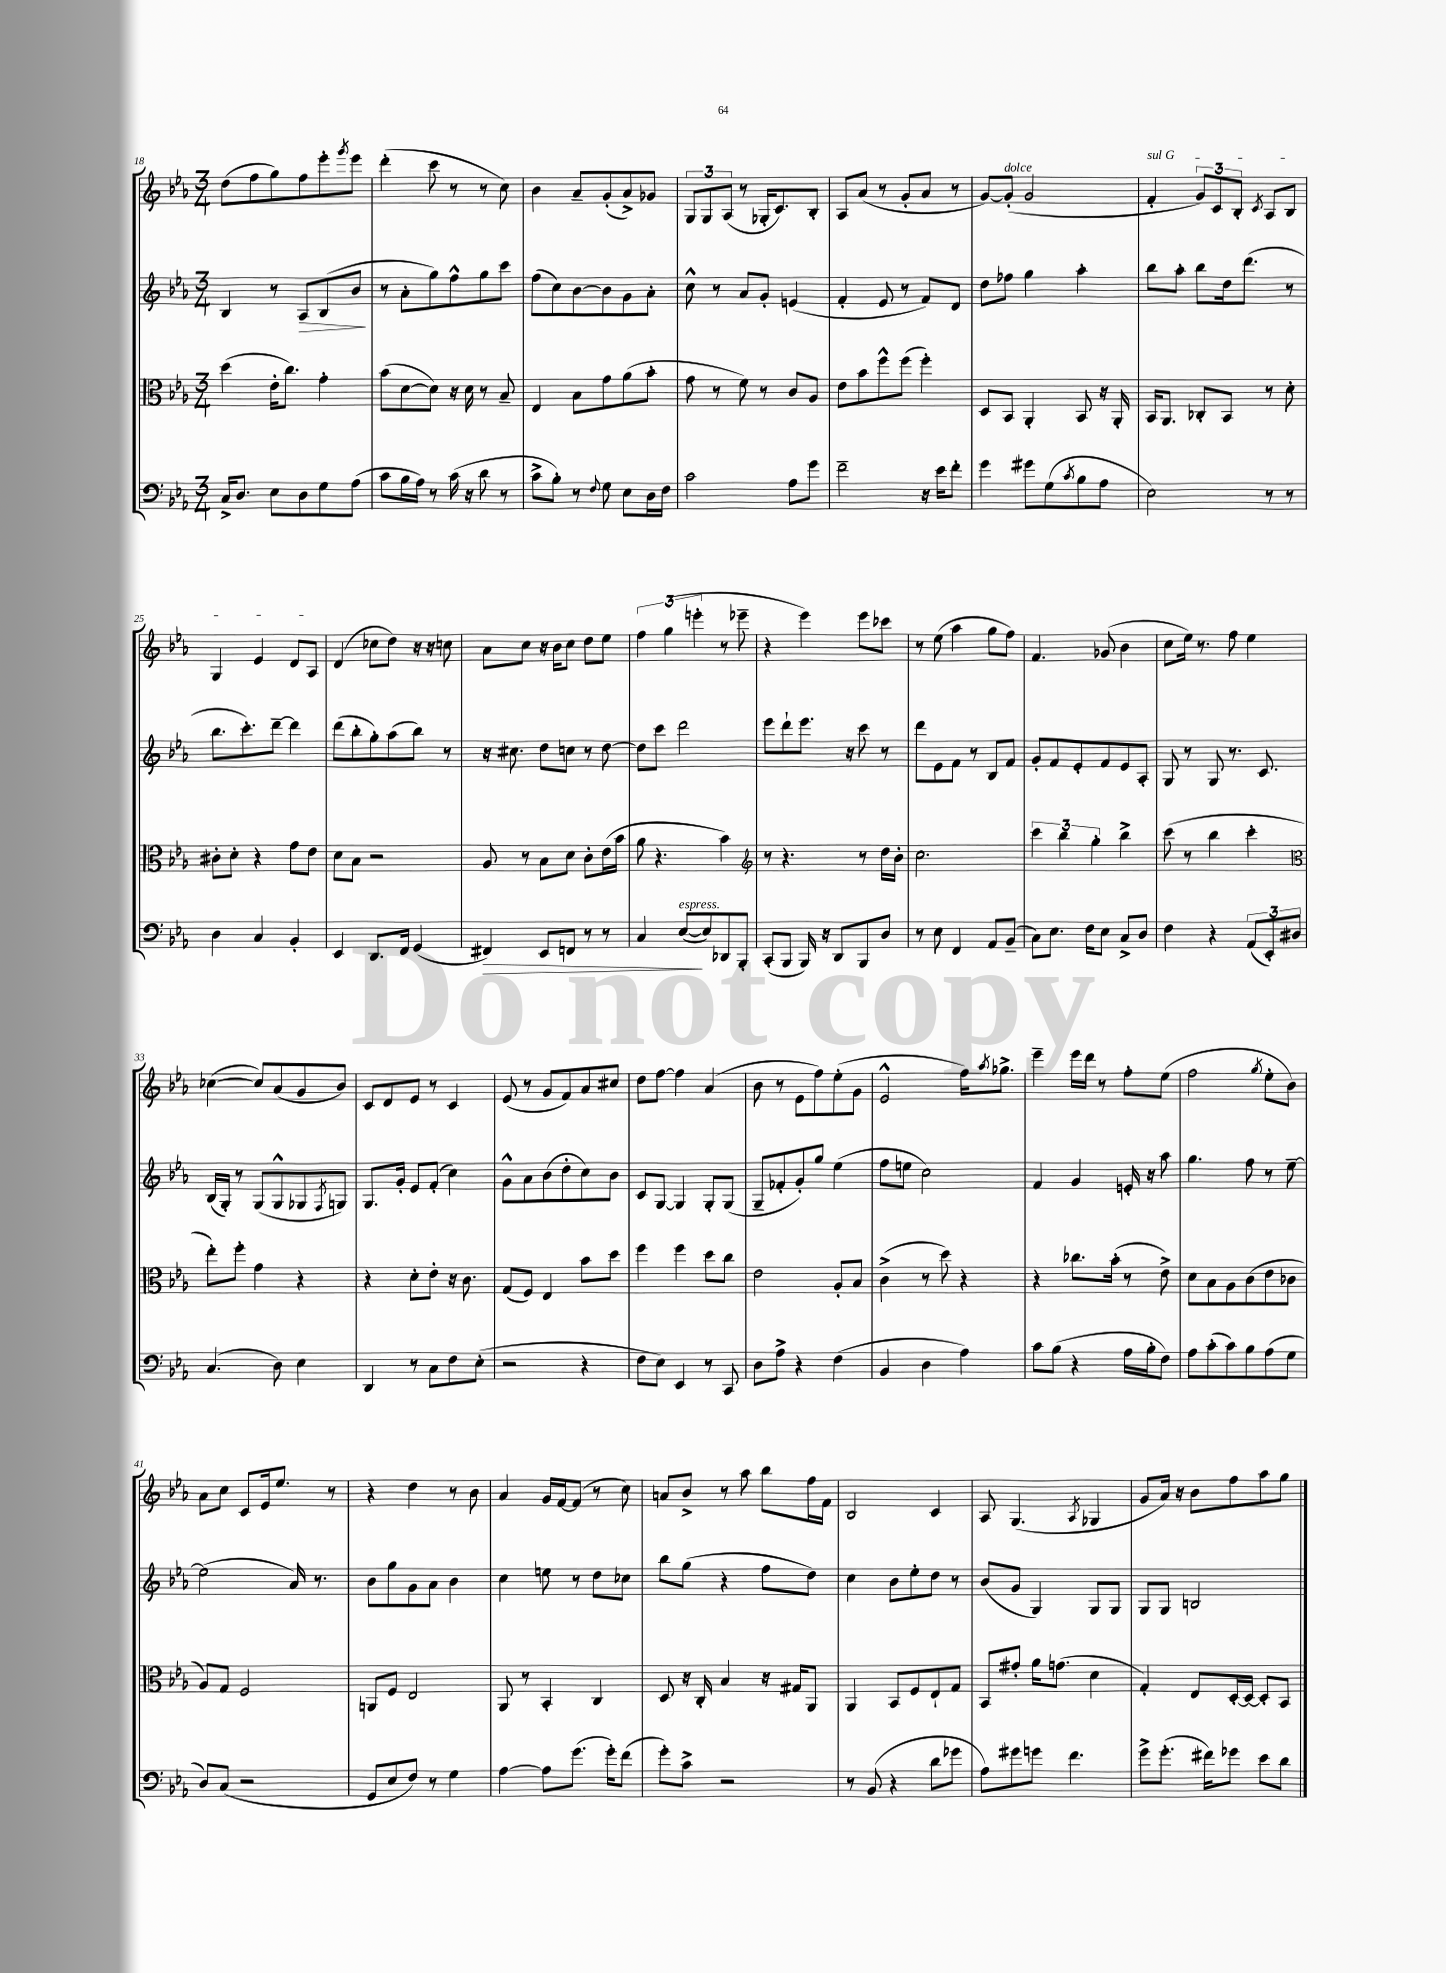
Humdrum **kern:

**kern	**kern	**kern	**kern
*staff4	*staff3	*staff2	*staff1
*clefF4	*clefC3	*clefG2	*clefG2
*k[b-e-a-]	*k[b-e-a-]	*k[b-e-a-]	*k[b-e-a-]
*M3/4	*M3/4	*M3/4	*M3/4
16C^	(4dd	4B-	(8dd
8.D	.	.	.
.	.	.	8ff
8E-	16e-'	8r	8gg)
.	8.cc)	.	.
8D	.	8A-	8ff
8G	4g'	(8B-	8eee-'
.	.	.	8qggg
(8A-	.	8b-	8eee-
=	=	=	=
8c	(8b-	8r	(4ddd'
16B-	[8d	8a-'	.
16A-)	.	.	.
8r	8d])	8gg)	8ccc
(16c	16r	8ff^^	8r
16r	16d	.	.
8d	8r	8gg	8r
8r	8B-~	8ccc	8cc)
=	=	=	=
8c^	4E-	(8ff	4b-
8B-')	.	8cc)	.
8r	8B-	[8b-	8a-~
8qqF	.	.	.
8G	8g	8b-]	(8g'
8E-	(8a-	8g	8a-^)
16D	8b-'	8a-'	8g-
16F	.	.	.
=	=	=	=
2c	8g	8cc^^	12G
.	.	.	12G
.	8r	8r	.
.	.	.	(12A-
.	8f)	8a-	8r
.	8r	8g'	16G-'
.	.	.	8.c)
8A-	8c	(4e	.
8g	8A-	.	8B-'
=	=	=	=
2f~	8e-	4f'	8A-
.	8b-	.	(8a-
.	8ff^^	8e-	8r
.	(8ff	8r	8g'
16r	4ff')	8f)	8a-
16e-	.	.	.
8f'	.	8d	8r
=	=	=	=
4g	8D	8dd	[8g)
.	8BB-	8ff-	(8g']
8g#	4AA-'	4gg	2g
(8G	.	.	.
8qc	.	.	.
8B-	8BB-	4aa-'	.
8A-	16r	.	.
.	16AA-'	.	.
=	=	=	=
2E-)	16BB-	8bb-	4f'
.	8.AA-	.	.
.	.	8aa-'	.
.	8C-'	8bb-	12g)
.	.	.	12c
.	8BB-	16dd	.
.	.	.	12B-'
.	.	(8.ddd	.
.	.	.	8qc
8r	8r	.	8A-
8r	8d'	8r	8B-
=	=	=	=
4D	8c#'	8.bb-	4G
.	8d'	.	.
.	.	8.ccc')	.
4C	4r	.	4e-
.	.	[8ddd~	.
4BB-'	8g	4ddd]	8d
.	8e-	.	8A-
=	=	=	=
4EE-	8d	(8ddd	(4d
.	8B-	8bb-'	.
8.DD	2r	8gg')	8cc-
.	.	(8aa-	8dd)
16FF	.	.	.
(4GG	.	8bb-)	16r
.	.	.	16r
.	.	8r	8cc
=	=	=	=
4FF#)	8A-	16r	8a-
.	.	8.cc#	.
.	8r	.	8cc
8EE-	8B-	8dd	16r
.	.	.	16b-
8FF	8d	8cc	8cc
8r	8c'	8r	8dd
8r	(16e-	[8dd	8ee-
.	16b-	.	.
=	=	=	=
4C	8a-	8dd]	6ff
.	4.r	8ccc	.
.	.	.	(6gg
([8E-	.	2ddd	.
.	.	.	6eee'
8E-])	.	.	.
8DD-	4b-)	.	8r
8BBB-'	.	.	8eee-~
=	=	=	=
*	*clefG2	*	*
(8CC'	8r	8eee-	4r
8BBB-	4.r	8ddd`	.
16BBB-)	.	8.eee-	4eee-)
16r	.	.	.
8DD	.	.	.
.	.	16r	.
8BBB-	8r	8ccc	8eee-
8D	16dd	8r	8ccc-
.	16b-'	.	.
=	=	=	=
8r	2.cc	8ddd	8r
8E-	.	8e-	(8ee-
4FF	.	8f	4aa-
.	.	8r	.
8AA-	.	8B-	8gg
(8BB-~	.	8f	8ff)
=	=	=	=
8C)	6ccc	8g'	4.f
8.E-	.	8f	.
.	6bb-	.	.
.	.	8e-'	.
16F	.	.	.
.	6gg'	.	.
8E-	.	8f	(8g-
8C^	4bb-^	8e-	4b-
8D	.	8A-'	.
=	=	=	=
4F	(8ccc	8G	8cc
.	8r	8r	16ee-)
.	.	.	8.r
4r	4bb-	8G	.
.	.	8.r	8ff
(12AA-	4ccc'	.	4ee-
.	.	8.c	.
12EE-')	.	.	.
12D#	.	.	.
=	=	=	=
*	*clefC3	*	*
(4.C	8ee-')	(16B-	([4cc-
.	.	16G')	.
.	8ff'	8r	.
.	4g	(8G	8cc-])
8D)	.	8G^^	(8a-
4E-	4r	8G-	8g
.	.	8qF	.
.	.	8G)	8b-)
=	=	=	=
4DD	4r	8.G	8c
.	.	.	8d
.	.	16g'	.
8r	8d'	8e-	8e-
8C	8e-'	(8f'	8r
8F	16r	4cc)	4c
.	8.c	.	.
(8E-'	.	.	.
=	=	=	=
2r	(8G	8g^^	(8e-
.	8F)	8a-	8r
.	4E-	(8b-	8g
.	.	8dd'	8f)
4r	8b-	8cc)	8a-
.	8dd	8b-	8cc#
=	=	=	=
8F	4ff	8c	8dd
8E-)	.	[8G	[8ff
4EE-	4ff	4G]	4ff]
8r	8dd	8G'	(4a-
8CC	8cc	(8G	.
=	=	=	=
8D	2e-	8G~	8b-
8A-^	.	8f-'	8r
4r	.	8g')	8e-
.	.	8gg	8ff)
(4F	8A-'	(4ee-	(8ee-'
.	8B-	.	8g
=	=	=	=
4BB-	(4c^	8ff	2e-^^
.	.	8ee	.
4D	8r	2cc)	.
.	8dd)	.	.
4A-)	4r	.	16ff)
.	.	.	8qaa-
.	.	.	8.gg-^
=	=	=	=
8c	4r	4f	4eee-~
(8B-	.	.	.
4r	8.cc-	4g	16eee-
.	.	.	16ddd
.	.	.	8r
.	(16b-'	.	.
16A-	8r	16e'	8ff'
16B-'	.	16r	.
8F)	8e-^)	8aa-	(8ee-
=	=	=	=
8A-	8d	4.gg	2ff
(8c'	8B-	.	.
8c)	8A-	.	.
8B-	(8c	8ff	.
.	.	.	8qgg
(8A-	8e-	8r	8ee-'
8G	8c-	[8ee-~	8b-)
=	=	=	=
8D)	8A-)	(2ee-]	8a-
(8C	8G	.	8cc
2r	2F	.	8c
.	.	.	16e-
.	.	.	8.ee-
.	.	16a-)	.
.	.	8.r	.
.	.	.	8r
=	=	=	=
8GG	8AA	8b-	4r
8E-	8F	8gg	.
8F)	2E-	8g	4dd
8r	.	8a-	.
4G	.	4b-	8r
.	.	.	8b-
=	=	=	=
[4A-	8AA-	4cc	4a-
.	8r	.	.
8A-]	4BB-'	8ee	16g
.	.	.	[16f
(8.g	.	8r	(8f]
.	4C	8dd	8r
16g')	.	.	.
(8f	.	8cc-	8cc)
=	=	=	=
8g')	8D	8bb-	8a
8c^	16r	(8gg	8b-^
.	16C'	.	.
2r	4B-	4r	8r
.	.	.	8aa-
.	16r	8ff	8bb-
.	16G#	.	.
.	8AA-	8dd)	16ff
.	.	.	16f
=	=	=	=
8r	4AA-	4cc	2B-
(8BB-	.	.	.
4r	8BB-	8b-	.
.	8F	8ee-'	.
8d	8E-`	8dd	4c
8g-	8G	8r	.
=	=	=	=
8A-)	8BB-	(8b-	8A-
8g#	8g#'	8g	(4.G
8g	16a-	4G)	.
.	(8.g	.	.
4.f	.	.	.
.	.	.	8qA-
.	4d	8G	4G-
.	.	8G	.
=	=	=	=
8g^	4G')	8G	8g
(8.g'	.	8G	16a-)
.	.	.	16r
.	8E-	2B	8b-
16f#)	.	.	.
8g-	[16D'	.	8ff
.	16D_	.	.
8e-	8D']	.	8aa-
8d	8BB-	.	8gg
==	==	==	==
*-	*-	*-	*-
